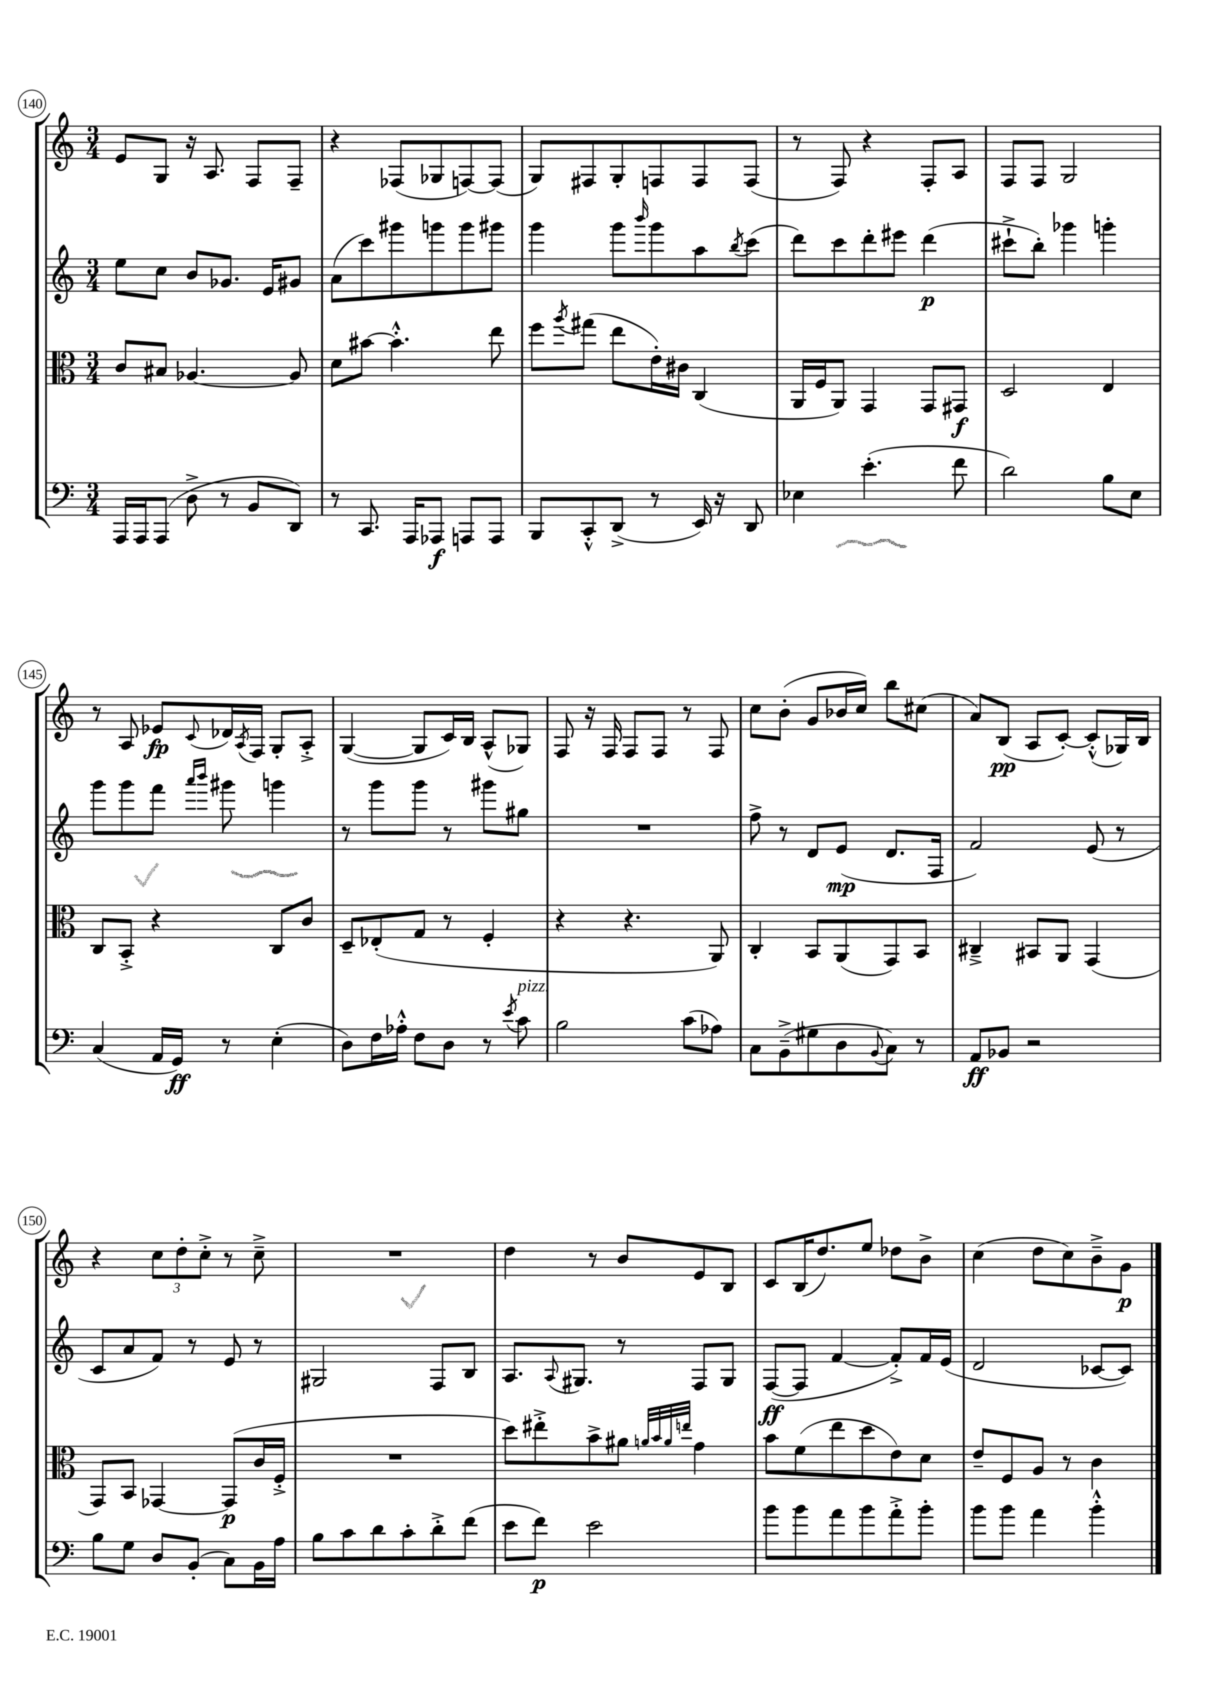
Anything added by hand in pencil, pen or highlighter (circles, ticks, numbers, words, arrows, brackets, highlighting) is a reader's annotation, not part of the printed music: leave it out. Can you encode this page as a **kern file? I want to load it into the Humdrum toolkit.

**kern	**kern	**kern	**kern
*staff4	*staff3	*staff2	*staff1
*clefF4	*clefC3	*clefG2	*clefG2
*k[]	*k[]	*k[]	*k[]
*M3/4	*M3/4	*M3/4	*M3/4
16AAA	8c	8ee	8e
16AAA	.	.	.
(8AAA	8B#	8cc	8G
8D^	[4.A-	8b	16r
.	.	.	8.A
8r	.	8.g-	.
8BB	.	.	8F
.	.	16e	.
8DD)	8A-]	8g#	8F~
=	=	=	=
8r	8d	(8a	4r
8.CC	[8b#	8ccc)	.
.	4.b#'^^]	8ggg#	(8F-
16AAA	.	.	.
8AAA-	.	8ggg	8G-
8AAA	.	8ggg	[8F)
8AAA	8ee	8ggg#	(8F]
=	=	=	=
8BBB	8ff	4ggg	8G)
.	8qaa	.	.
8CC'^^	(8gg#	.	8F#
(8DD^	8ee	8ggg	8G'
.	.	16qqbbb	.
8r	16e')	8ggg	8F
.	16c#	.	.
16EE)	(4C	8aa	8F
16r	.	.	.
.	.	8qbb	.
8DD	.	(8ccc	(8F
=	=	=	=
4E-	16AA	8ddd)	8r
.	16F	.	.
.	8AA)	8ccc	8F)
(4.e'	4GG	8ddd'	4r
.	.	8eee#	.
.	8GG	(4ddd	8F'
8f	8GG#	.	8A
=	=	=	=
2d)	2D	8ccc#`^	8F
.	.	8bb')	8F
.	.	4ggg-	2G
8B	4E	4ggg'	.
8E	.	.	.
=	=	=	=
(4C	8C	8ggg	8r
.	8BB'^	8ggg	8A
16AA	4r	8fff	8e-
16GG)	.	.	.
.	.	16qqaaa	.
.	.	16qqbbb	8qqc
8r	.	8ggg#	16d-
.	.	.	8qA
.	.	.	16F
(4E'	8C	4ggg	8G'
.	8c	.	8A'^
=	=	=	=
8D)	8D~	8r	([4G
16F	(8E-'	8ggg	.
16A-'^^	.	.	.
8F	8G	8ggg	8G]
8D	8r	8r	16c)
.	.	.	16B
8r	4F'	8ggg#	(8A^^
8qe	.	.	.
8c	.	8gg#	8G-)
=	=	=	=
2B	4r	2.r	8F
.	.	.	16r
.	.	.	16F
.	4.r	.	8F
.	.	.	8F
(8c	.	.	8r
8A-)	8AA)	.	8F
=	=	=	=
8C	4C'	8ff^	8cc
(8BB~^	.	8r	(8b'
8G#	8BB	8d	8g
8D	(8AA	(8e	16b-
.	.	.	16cc)
8qqBB	.	.	.
8C)	8GG)	8.d	8bb
8r	8BB	.	(8cc#
.	.	16F	.
=	=	=	=
8AA	4C#~^	2f)	8a)
8BB-	.	.	(8B
2r	8BB#	.	8A
.	8AA	.	[8c')
.	(4GG	(8e	(8c'^^]
.	.	8r	16G-)
.	.	.	16B
=	=	=	=
8B	8GG)	8c	4r
8G	8BB	8a	.
8D	[4GG-	8f)	12cc
.	.	.	12dd'
(8BB'	.	8r	.
.	.	.	12cc'^
8C)	(8GG-]	8e	8r
16BB	16c	8r	8cc~^
16A	16F'^	.	.
=	=	=	=
8B	2.r	2G#	2.r
8c	.	.	.
8d	.	.	.
8c'	.	.	.
8d'^	.	8F	.
(8f	.	8B	.
=	=	=	=
8e	8dd)	8.A	4dd
8f)	8ee#'^	.	.
.	.	8qqA	.
.	.	8.G#	.
2e	8b^	.	8r
.	8a#	8r	8b
.	32qqa	.	.
.	32qqb	.	.
.	32qqa	.	.
.	32qqee	.	.
.	4g	8F	8e
.	.	8G#	8B
=	=	=	=
8b	8b	([8F	8c
8b	(8f	8F]	(16B
.	.	.	8.dd)
8a	8ee	[4f	.
8b	8dd	.	8ee
8a'^	8e)	8f'^])	8dd-
8b'	8d	16f	8b^
.	.	(16e	.
=	=	=	=
8b	8e~	2d	(4cc
8b	8F	.	.
4a	8A	.	8dd
.	8r	.	8cc)
4b'^^	4c	[8c-	8b~^
.	.	8c-])	8g
==	==	==	==
*-	*-	*-	*-
